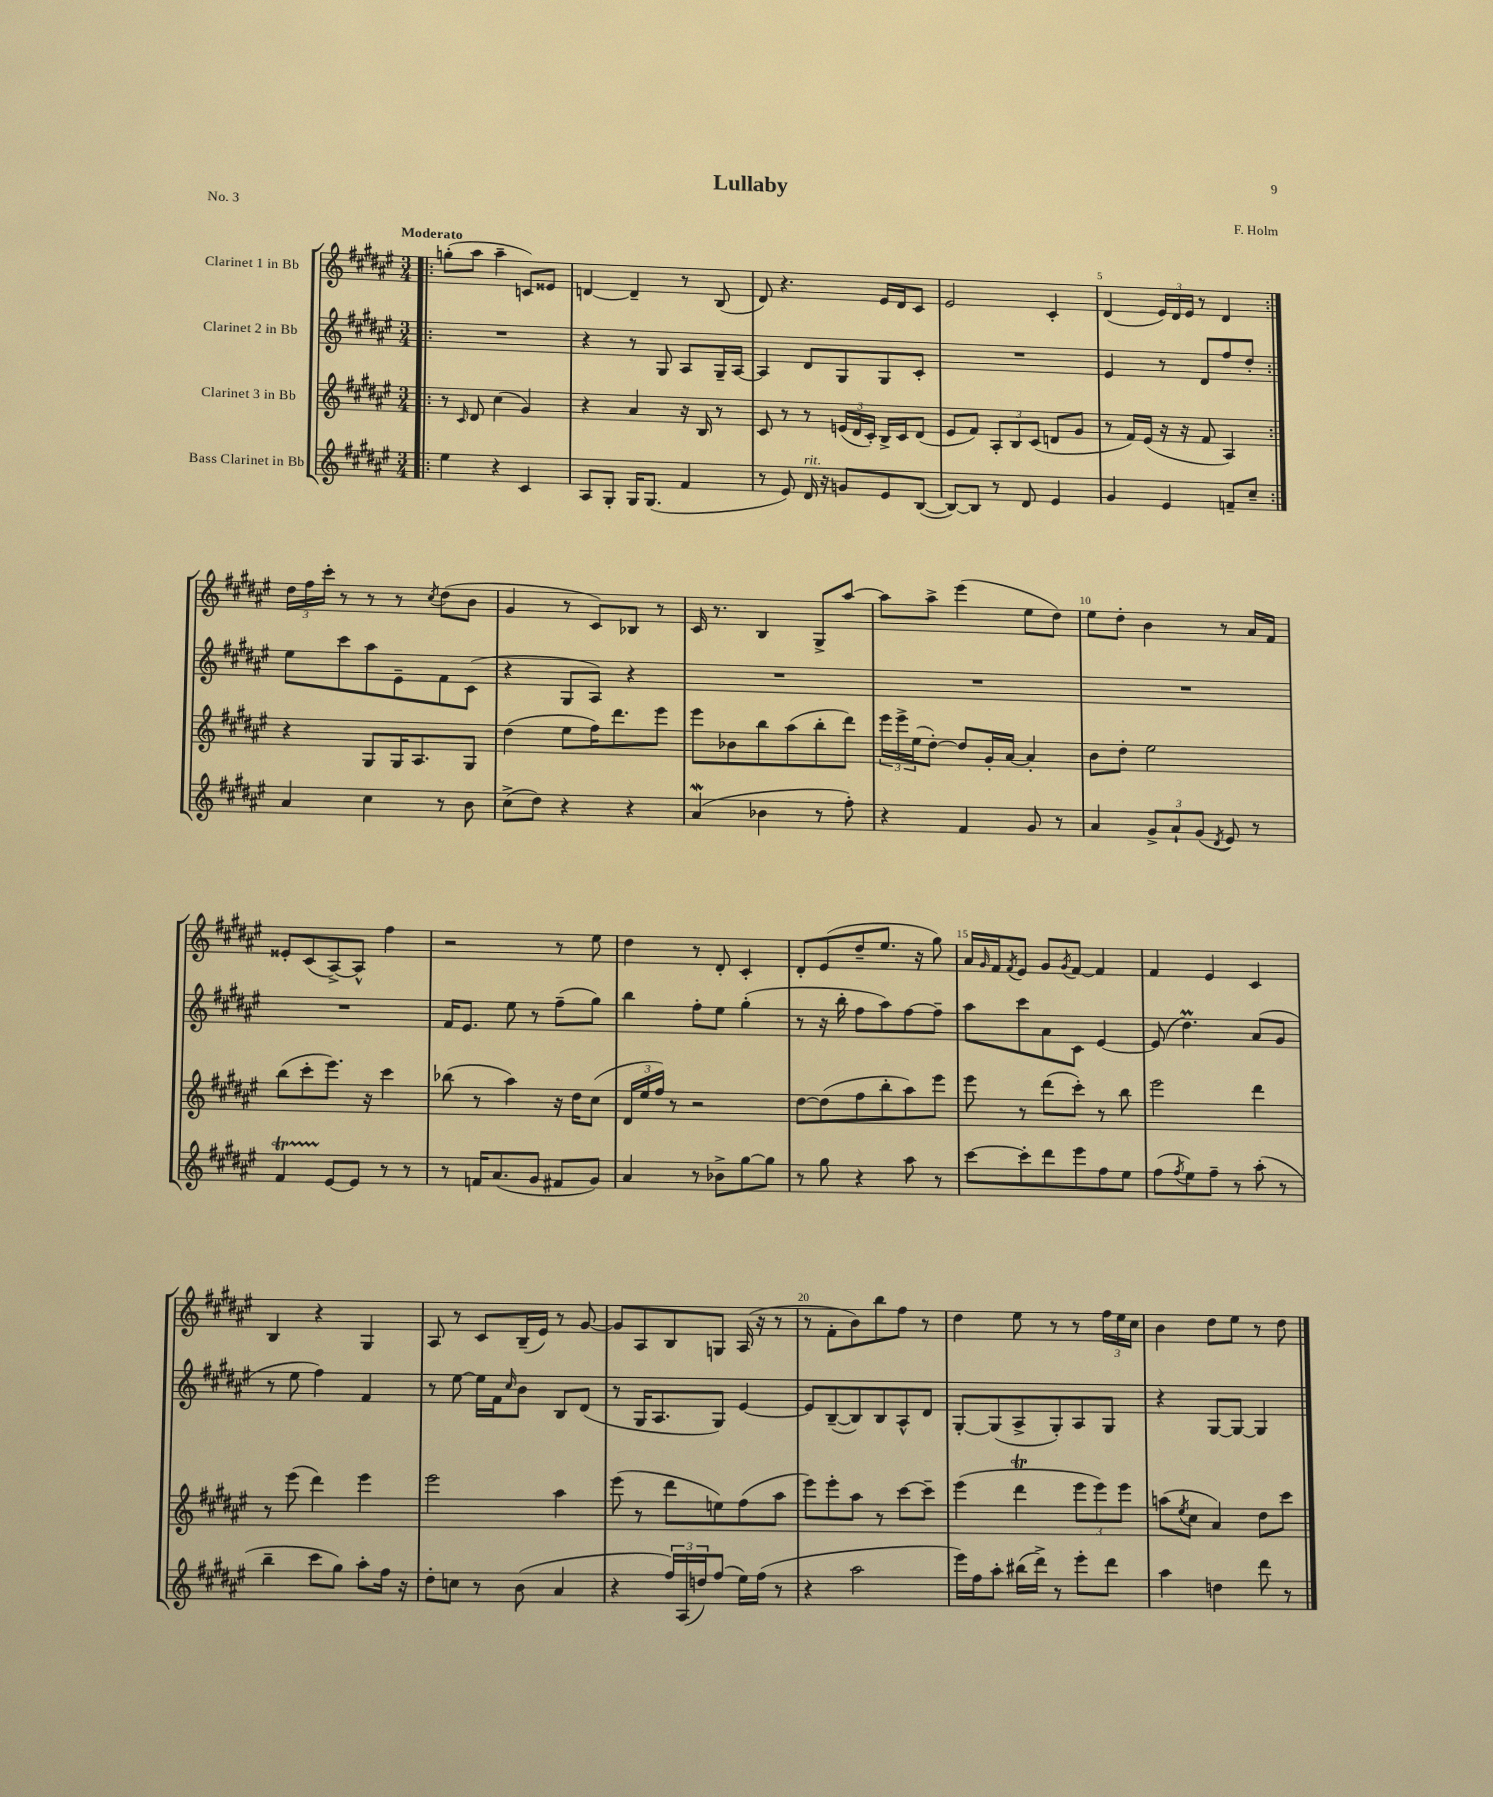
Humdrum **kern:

**kern	**kern	**kern	**kern
*staff4	*staff3	*staff2	*staff1
*clefG2	*clefG2	*clefG2	*clefG2
*k[f#c#g#d#a#e#]	*k[f#c#g#d#a#e#]	*k[f#c#g#d#a#e#]	*k[f#c#g#d#a#e#]
*M3/4	*M3/4	*M3/4	*M3/4
=!|:	=!|:	=!|:	=!|:
4ee#	8r	2.r	(8gg'
.	16qqc#	.	.
.	8d#	.	8aa#
4r	(4cc#	.	4aa#~
4c#	4g#)	.	8c)
.	.	.	8e##
=	=	=	=
8A#	4r	4r	[4d
8G#'	.	.	.
16G#	4a#	8r	4d~]
(8.G#	.	.	.
.	.	8G#	.
4f#	16r	8A#	8r
.	16B	.	.
.	8r	16G#~	(8B
.	.	[16A#	.
=	=	=	=
8r	8c#	4A#]	8d#)
8e#)	8r	.	4.r
16d#	8r	8d#	.
16r	.	.	.
8g	(24e	8G#	.
.	24d#	.	.
.	24c#')	.	.
8e#	16B^	8G#	16e#
.	16c#	.	16d#
([8B	(8d#	8c#'	8c#
=	=	=	=
8B_)	8e#	2.r	2e#
8B]	8f#)	.	.
8r	12A#'	.	.
.	12B	.	.
8d#	.	.	.
.	(12c#	.	.
4e#	8d	.	4c#'
.	8g#	.	.
=	=	=	=
4g#	8r	4e#	(4d#
.	16f#)	.	.
.	(16e#	.	.
4e#	16r	8r	24e#)
.	.	.	24d#
.	16r	.	.
.	.	.	24e#
.	8f#	8d#	8r
8f~	4A#)	8ff#	4d#
8cc#~	.	8dd#'	.
=:|!	=:|!	=:|!	=:|!
4a#	4r	8ee#	24dd#
.	.	.	24ff#
.	.	.	24ccc#'
.	.	8ccc#	8r
4cc#	8G#	8aa#	8r
.	16G#	8e#~	8r
.	8.A#	.	.
.	.	.	8qcc#
8r	.	8f#	(8dd#
8b	8G#	(8c#	8b
=	=	=	=
(8cc#^	(4dd#	4r	4g#
8dd#)	.	.	.
4r	8ee#	8G#	8r
.	16ff#)	8A#)	8c#)
.	8.ddd#	.	.
4r	.	4r	8B-
.	8eee#	.	8r
=	=	=	=
(4a#	8eee#	2.r	16c#
.	.	.	8.r
.	8b-	.	.
4b-	8bb	.	4B
.	(8aa#	.	.
8r	8bb'	.	8G#^
8ff#')	8ddd#)	.	[8aa#
=	=	=	=
4r	24eee#	2.r	8aa#]
.	24eee#^	.	.
.	(24ee#	.	.
.	[8dd#')	.	8aa#^
4f#	8dd#]	.	(4eee#
.	16g#'	.	.
.	[16a#	.	.
8g#	4a#']	.	8ee#
8r	.	.	8dd#)
=	=	=	=
4a#	8b	2.r	8ee#
.	8dd#'	.	8dd#'
12g#^	2ee#	.	4b
12a#`	.	.	.
(12g#	.	.	.
8qd#	.	.	.
8e#)	.	.	8r
8r	.	.	16a#
.	.	.	16f#
=	=	=	=
4f#	(8bb	2.r	8e##'
.	8ccc#'	.	(8c#
[8e#	8.eee#)	.	[8A#^)
8e#]	.	.	8A#^^]
.	16r	.	.
8r	4ccc#	.	4ff#
8r	.	.	.
=	=	=	=
8r	(8bb-	16f#	2r
.	.	8.e#	.
16f	8r	.	.
(8.a#	.	.	.
.	4aa#)	8ee#	.
8g#	.	8r	.
8f#	16r	(8ff#~	8r
.	16dd#	.	.
8g#)	(8cc#	8gg#)	8ee#
=	=	=	=
4a#	24d#	4bb	4dd#
.	24ee#	.	.
.	24ff#)	.	.
.	8r	.	.
8r	2r	8ff#'	8r
8b-^	.	8ee#	8d#'
[8gg#	.	(4gg#'	4c#'
8gg#]	.	.	.
=	=	=	=
8r	[8dd#	8r	8d#'
8gg#	(8dd#]	16r	(8e#
.	.	16bb'	.
4r	8ff#	8ff#	8dd#~
.	8bb'	8aa#)	8.ee#
8aa#	8aa#)	[8ff#	.
.	.	.	16r
8r	8eee#	8ff#~]	8gg#)
=	=	=	=
[8ccc#	8eee#	8aa#	16a#
.	.	.	16qqg#
.	.	.	16f#
.	.	.	8qf#
8ccc#']	8r	8ccc#	8e#
8ddd#	(8ddd#	8a#	8g#
.	.	.	8qg#
8eee#	8ccc#')	8c#	[8f#
8ff#	8r	[4e#	4f#]
8ee#	8bb	.	.
=	=	=	=
(8ff#	2eee#	(8e#]	4f#
8qff#	.	.	.
8ee#)	.	4.dd#)	.
8ff#~	.	.	4e#
8r	.	.	.
(8aa#'	4ddd#	(8a#	4c#
8r	.	8g#	.
=	=	=	=
4bb~	8r	8r	4B
.	(8eee#	8ee#	.
8ccc#	4ddd#)	4ff#)	4r
8gg#)	.	.	.
8aa#'	4eee#	4f#	4G#
16ff#	.	.	.
16r	.	.	.
=	=	=	=
8dd#'	2eee#	8r	8A#
8cc	.	[8ee#	8r
8r	.	16ee#]	8c#
.	.	16f#	.
.	.	16qqcc#	.
(8b	.	8b	(16B~
.	.	.	16e#)
4a#	4aa#	8B	8r
.	.	(8d#	[8g#
=	=	=	=
4r	(8eee#	8r	8g#]
.	8r	16G#	8A#
.	.	8.A#	.
24ff#)	8ddd#	.	8B
(24A#	.	.	.
24dd)	.	.	.
(8ff#	8ee)	8G#)	8G
16ee#)	(8ff#	[4e#	(16A#
(16ff#	.	.	16r
8r	8aa#	.	8r
=	=	=	=
4r	8eee#)	8e#]	8r
.	8eee#'	([8B~	8f#'
2aa#	8aa#	8B])	8b)
.	8r	8B	8bb
.	[8ccc#	8A#^^	8ff#
.	8ccc#~]	8d#	8r
=	=	=	=
16eee#)	(4eee#	[8G#'	4dd#
16ff#	.	.	.
8aa#'	.	(8G#]	.
(16bb#	4ddd#	8A#^	8ee#
16ddd#^)	.	.	.
8r	.	8G#')	8r
8eee#'	12eee#	8A#	8r
.	12eee#)	.	.
8ddd#	.	8G#	24ff#
.	12eee#	.	24ee#
.	.	.	24cc#
=	=	=	=
4aa#	(8aa	4r	4b
.	8qee#	.	.
.	8cc#	.	.
4dd	4a#)	[8G#	8dd#
.	.	8G#_	8ee#
8ddd#	8dd#	4G#]	8r
8r	8ccc#	.	8dd#
==	==	==	==
*-	*-	*-	*-
